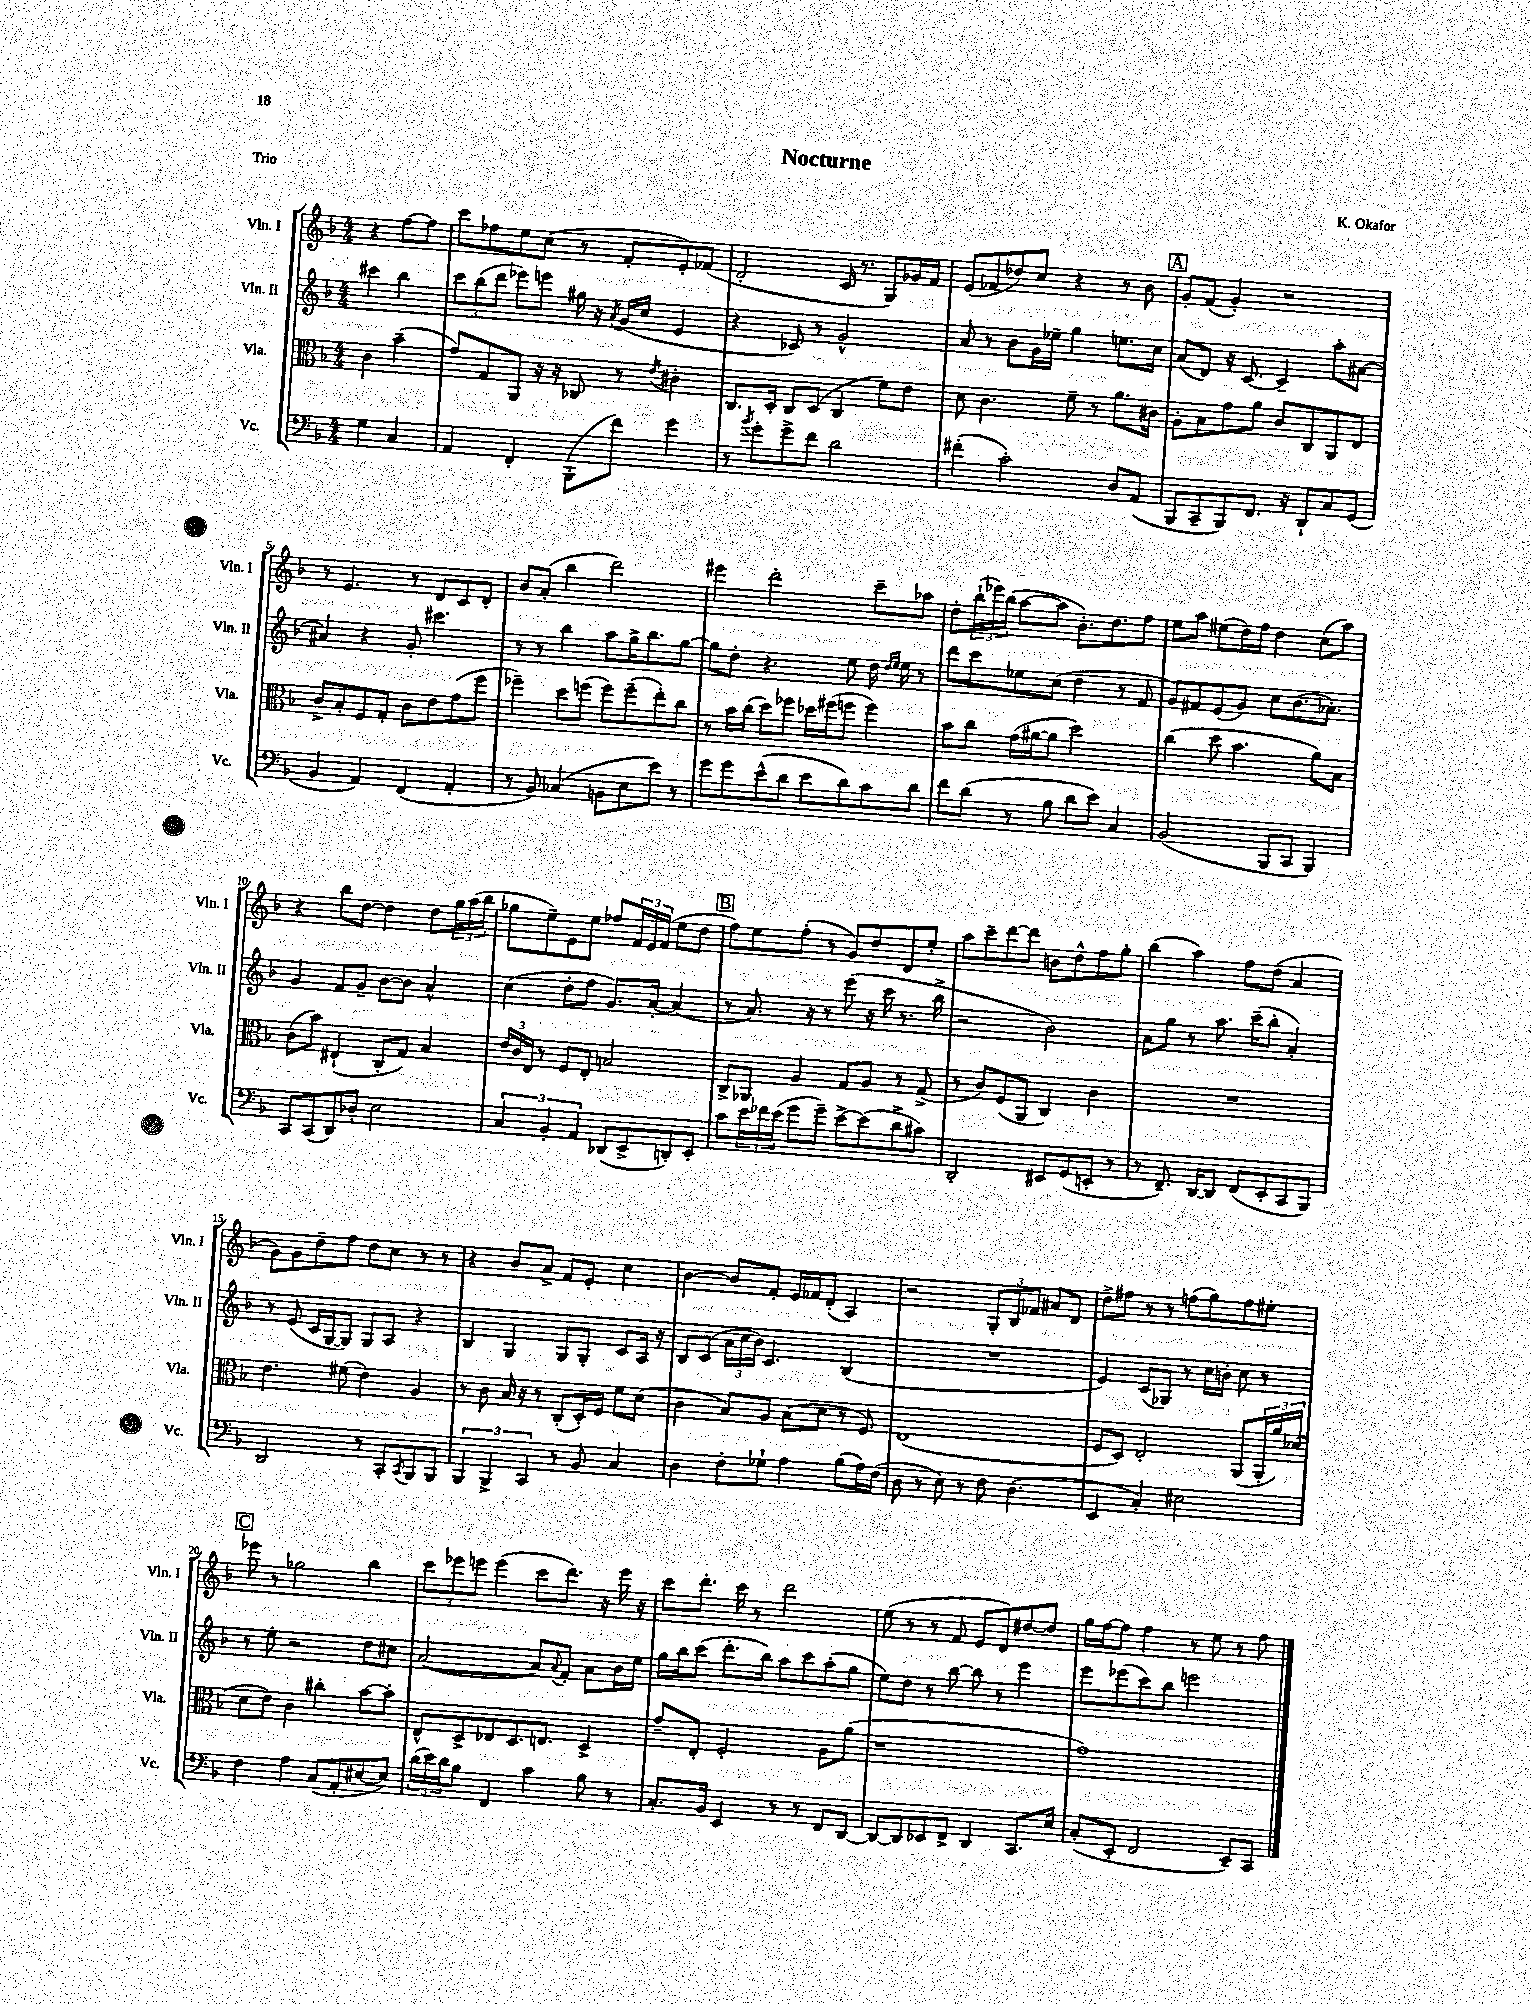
\header { title = "Nocturne" composer = "K. Okafor" piece = "Trio" }
<<
\new StaffGroup <<
\new Staff = "s0" \with { instrumentName = "Vln. I" shortInstrumentName = "Vln. I" } {
    \clef treble \key f \major \numericTimeSignature \time 4/4 \partial 2
    r4 f''8~ f''8 |
    c'''8 fes''8 e''8 c''8( r8 f'8-. e'8-.) fes'8( |
    d'2-. c'16 r8. g8) ges'16 f'16 |
    e'8( fes'8 des''8) c''8 r4 r8 bes'8 |
    \mark \markup { \box "A" } g'8-. f'8( g'4-.) r2 |
    r8 e'4. r8 d'8 c'8 d'8-. |
    bes'8 a'8-.( bes''4 d'''2) |
    eis'''4 d'''2-. c'''8-- aes''8 |
    d''8-. \tuplet 3/2 { bes''16-!( ees'''16) bes''16( } a''8~ a''8 bes'8.-.) d''8. f''8 |
    e''8 a''8 eis''8( d''16) f''16 d''4 c''8( a''8) |
    r4 bes''8 d''8~ d''4 d''8 \tuplet 3/2 { g''16 a''16( bes''16 } |
    ges''8 e''8--) e'8 e''8 fes''8 \tuplet 3/2 { f'16 e'16 f'16( } e''8 d''8 |
    \mark \markup { \box "B" } f''8) e''8 f''8-.( r8 g'8) d''8 d'8 e''8-. |
    a''8 c'''8-- d'''8~ d'''8 b'8 d''8-^ f''8 g''8-. |
    bes''4( a''4) f''8 d''8( a'4 |
    g'8) g'8 d''8-- f''8 d''8 c''8 r8 r8 |
    r4 bes'8 a'8-> f'8 e'8-. c''4 |
    bes'4~ bes'8 f'8-. e'16 fes'16 d'8-.( a4) |
    r2 \tuplet 3/2 { g8-. bes8 fes'8 } ais'8 d'8 |
    d''8-> fis''8 r8 r8 f''8( g''8) f''8 eis''8-. |
    \mark \markup { \box "C" } ees'''8 r8 ges''2 bes''4 |
    \tuplet 3/2 { c'''8 ees'''8 e'''8 } e'''4( c'''8 d'''8.) r16 e'''16 r16 |
    c'''8 d'''8.-. c'''16 r8 d'''2 |
    e''8( r8 r8 f'8 e'8 d'8) dis''8~ dis''8 |
    g''16 f''16~ f''8 f''4 r8 e''8 r8 f''8 \bar "|." |
}
\new Staff = "s1" \with { instrumentName = "Vln. II" shortInstrumentName = "Vln. II" } {
    \clef treble \key f \major \numericTimeSignature \time 4/4 \partial 2
    cis'''4 bes''4 |
    \tuplet 3/2 { c'''8 bes''8( d'''8 } ees'''8) e'''8 gis''16 r16 \acciaccatura { a'8 } g'16( c''16 e'4 |
    r4 ces'8) r8 g'2-^ |
    a'8 r8 bes'8 g'16 ees''16-- g''4 e''8. c''16 |
    \mark \markup { \box "A" } a'8( d'8) r16 c'8.~ c'4-- a''8-. ais'8~ |
    ais'4 r4 g'8-. cis'''4. |
    r8 r8 bes''4 a''8 g''16-> bes''8. g''8~ |
    g''8 d''8-. r4. e''8 d''16 \grace { d''16 e''16 } e''16 r8 |
    d'''8 c'''8 ees''8 c''8( d''4 r8 f'8 |
    g'8) fis'8 e'8( g'8) c''8 bes'8.( aes'8.-.) |
    g'4 f'8 g'8-- bes'8~ bes'8 a'4-^ |
    c''4( d''8-. f''8 g'8.) a'16~-. a'4( |
    \mark \markup { \box "B" } r8 a'8.) r16 r8 e'''8( r16 c'''16 r8. bes''16-> |
    r2 bes'2) |
    a'8 g''8 r8 a''8. c'''16--( bes''8-. a'4-.) |
    r8 e'8( c'16 g16~ g8) g8 a8 r4 |
    bes4 g4 g8 g8-. c'8 a16 r16 |
    bes8 c'8( \tuplet 3/2 { a'16 c''16 bes'16) } c'4. bes4( |
    R1 |
    e'4) c'8( ges8) r8 c''16 b'16-. c''8 r8 |
    \mark \markup { \box "C" } r8 e''8-. r2 d''8 cis''8 |
    a'2~( a'8) \appoggiatura { a'8 } f'8-. a'8 bes'16 e''16 |
    g''16 bes''16 c'''8( d'''8.-. bes''16) a''8 c'''8 a''8-.( g''8 |
    e''8) d''8 r8 bes''8~ bes''8 r8 e'''4 |
    e'''8 ees'''8( c'''8) bes''8 e'''2 \bar "|." |
}
\new Staff = "s2" \with { instrumentName = "Vla." shortInstrumentName = "Vla." } {
    \clef alto \key f \major \numericTimeSignature \time 4/4 \partial 2
    c'4 bes'4--( |
    g'8) g8 a,8 r16 r16 ces8 r8 \acciaccatura { e'8 } cis'4-. |
    c8. d16-. c8 d8( c4 f'8) e'8 |
    d'8 c'4. f'8-- r8 a'8. cis'16 |
    \mark \markup { \box "A" } a8-. bes8 g'8 a'8 c'8 c8 a,8 e8 |
    c'8-> bes8-. f8 g8-. c'8 e'8 g'8( f''8 |
    fes''4--) d''8 f''8( f''8) f''8--( e''8-.) c''8 |
    r8 bes'16 c''16( d''8) fes''8 des''16 fis''16( f''8 f''4) |
    bes'8 c''8 g'16( ais'16~ ais'8 d''2) |
    c''4( d''8 bes'4. a'8) bes8 |
    c'8( bes'8) eis4-!( c8-. g8) bes4 |
    \tuplet 3/2 { e'16 c'16 e16 } r8 f8 e8-. b2 |
    \mark \markup { \box "B" } c8-> aes,8 a4 g8 a8 r8 g8->( |
    r8 c'8) f8( a,8 c4) c'4 |
    R1 |
    e'4. fis'8( e'4) a4 |
    r8 c'8 bes16 r16 r8 c8-.( d16-.) f16 f'8 d'8( |
    c'4 bes8) a8 bes8( d'8 r8 f8) |
    e1( |
    f8 d8) e2-. a,8( \tuplet 3/2 { a,16-. a'16) des'16( } |
    \mark \markup { \box "C" } d'8 e'8) c'4 cis''4-. bes'8~ bes'8-. |
    e8-^ d8-> ees8 d8. e8. d4-> |
    g'8-- e8-. f2-. a8 a'8( |
    r1 |
    g'1) \bar "|." |
}
\new Staff = "s3" \with { instrumentName = "Vc." shortInstrumentName = "Vc." } {
    \clef bass \key f \major \numericTimeSignature \time 4/4 \partial 2
    g4 c4 |
    a,4 f,4-. bes,,8-.( f'8) g'4 |
    r8 \acciaccatura { bes'8 } g'8-. g'8-> f'8 d'2 |
    fis'4-.( c'2-.) d8 a,8( |
    \mark \markup { \box "A" } bes,,8 c,8-- bes,,8) f,8. r16 d,8-! c8 g,8( |
    bes,4 a,4) f,4( a,4-. |
    r8 bes,8) ces4( b,8 e8 e'8) r8 |
    g'8 g'8 e'8-^( d'8 e'8 d'8) c'8 d'8 |
    f'8 d'8( r8 bes8 d'8 e'8) c4 |
    bes,2( bes,,8 c,8 bes,,4) |
    c,8 c,8( d,8) des8-. e2 |
    \tuplet 3/2 { c4 bes,4-. a,4 } des,8( e,8-> d,8-.) e,8-. |
    \mark \markup { \box "B" } c'8 \tuplet 3/2 { e'16 fes'16 e'16( } g'8 g'8--) e'8~-> e'8( d'8-> cis'8) |
    d,2-. eis,8 g,8( e,8-. r8 |
    r8 f,8.--) d,16~ d,8 f,8( e,8-. c,8 bes,,8) |
    d,2 r8 c,8-. \acciaccatura { c,8 } bes,,8 bes,,8 |
    \tuplet 3/2 { bes,,4 bes,,4-> c,4 } r8 bes,8 c4 |
    d4 f8-. ges8-! a4 bes8( a16) f16( |
    d8 r8 e8) r8 f8 d4.( |
    e,4 c4-.) eis2 |
    \mark \markup { \box "C" } f4 a4 c8( a,8-. eis8~ eis8) |
    \tuplet 3/2 { d'16( e'16) d'16 } bes8 f,4 c'4 bes8 r8 |
    c8.-. bes,16 e,4 r8 r8 f,8 d,8~ |
    d,8~ d,8 ees,8 f,8-> d,4 c,8. e16 |
    c8-.( e,8-. f,2 e,8--) c,8 \bar "|." |
}
>>
>>
